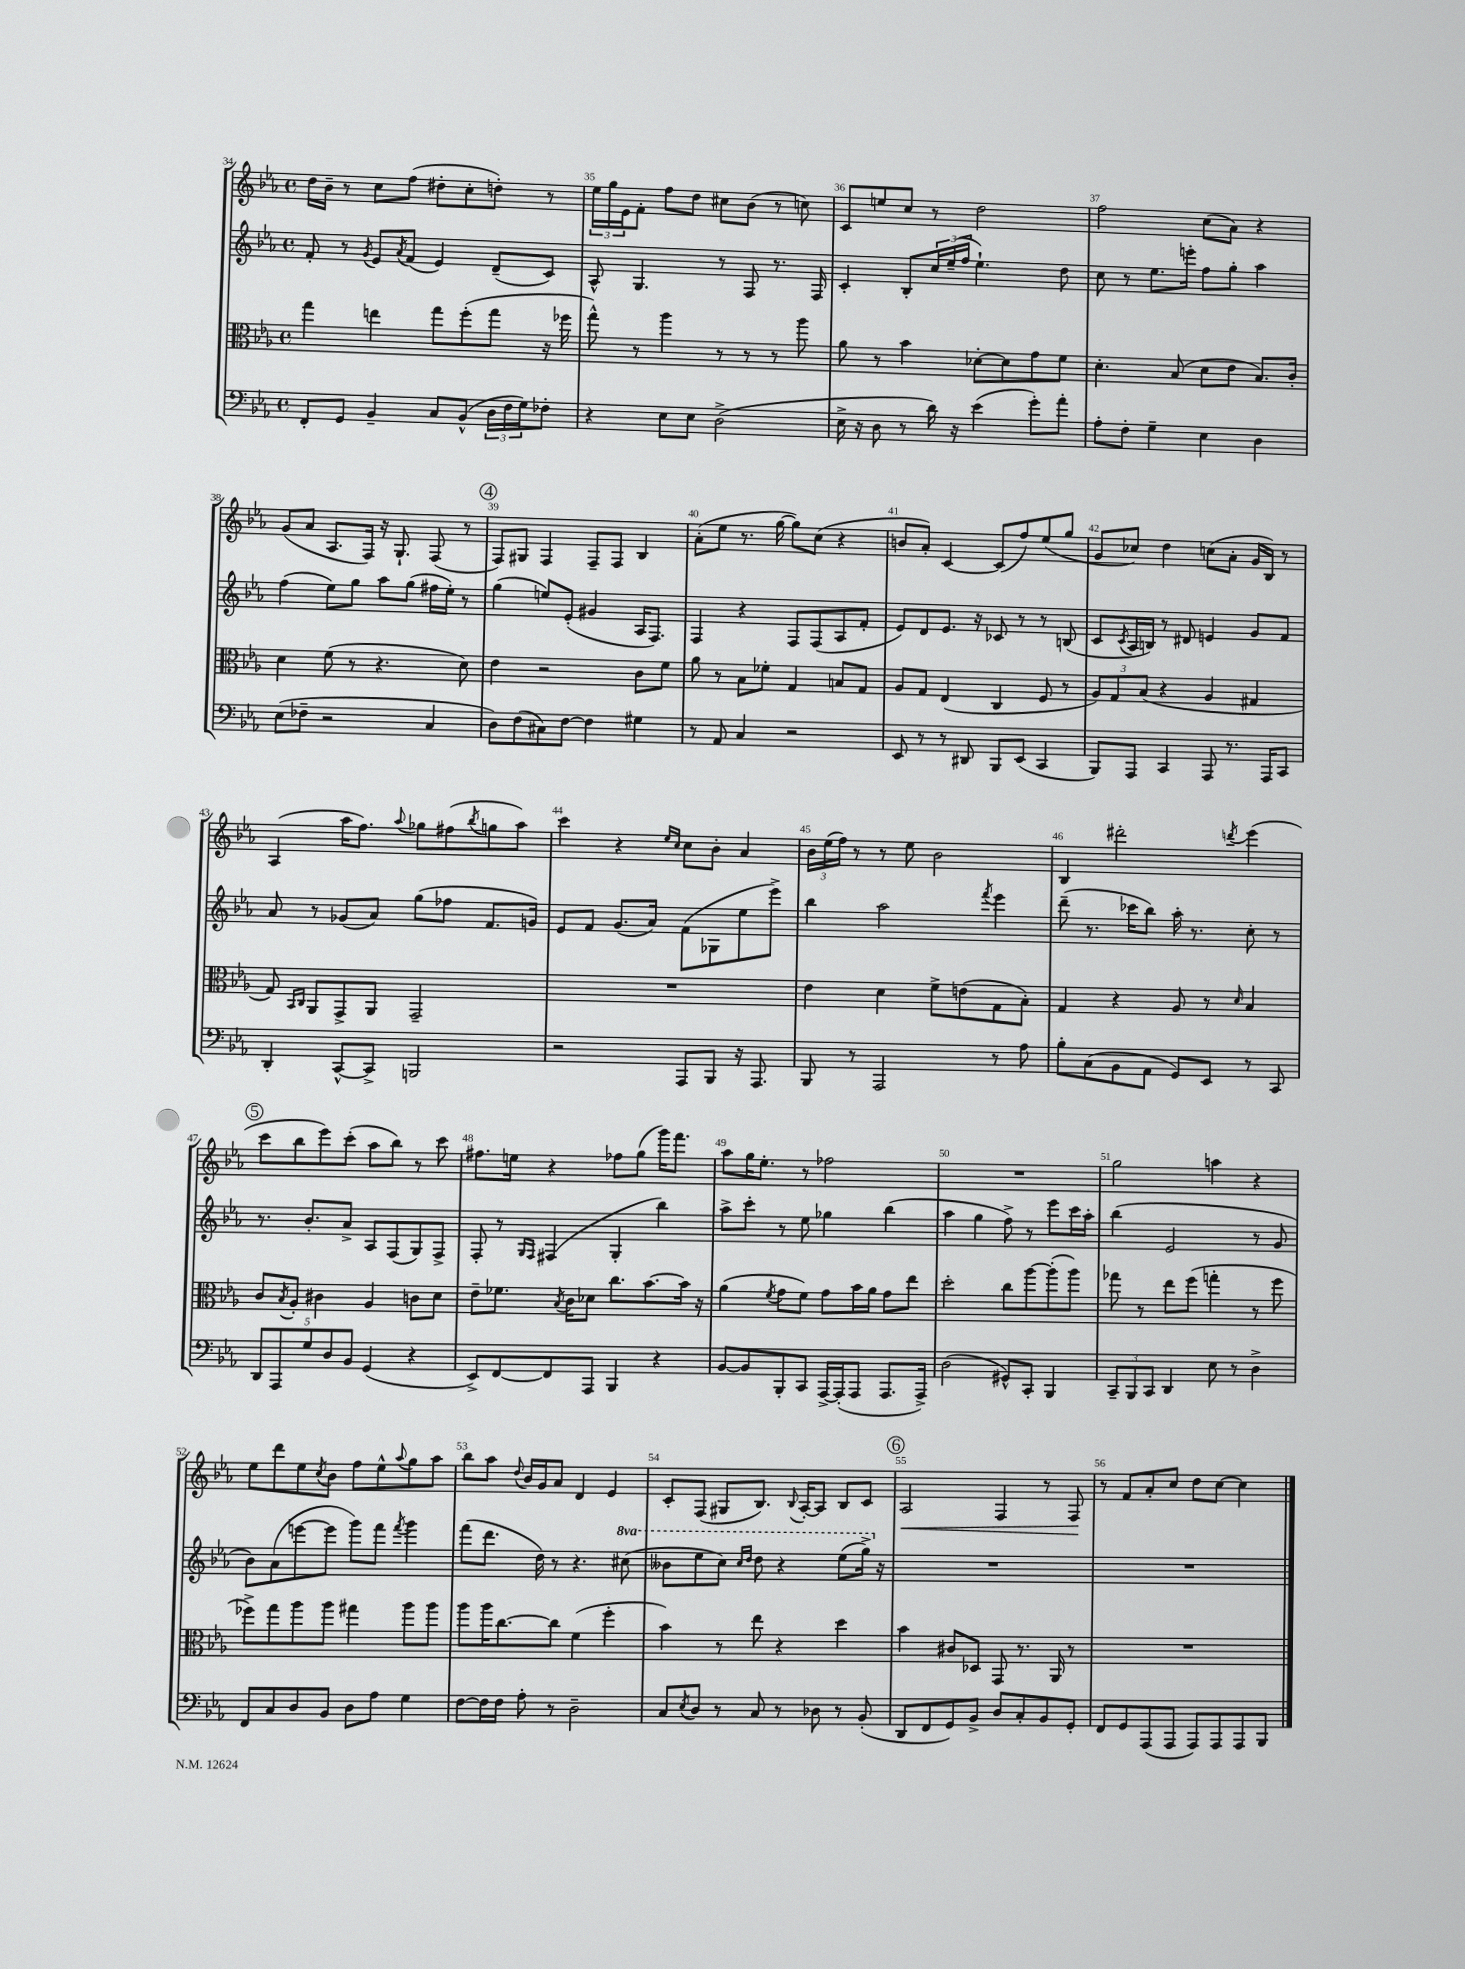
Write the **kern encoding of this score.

**kern	**kern	**kern	**kern
*staff4	*staff3	*staff2	*staff1
*clefF4	*clefC3	*clefG2	*clefG2
*k[b-e-a-]	*k[b-e-a-]	*k[b-e-a-]	*k[b-e-a-]
*M4/4	*M4/4	*M4/4	*M4/4
*met(c)	*met(c)	*met(c)	*met(c)
8FF'/L	4gg\	8f'/	16dd\LL
.	.	.	16b-~\JJ
8GG/J	.	8r	8r
.	.	8qg/	.
4BB-~/	4ee\	8e-/L	8cc\L
.	.	8qa-/	.
.	.	(8f/J	(8ff\J
8C/L	8gg\L	4e-/)	8dd#'\L
(8BB-^^/J	(8ff'\	.	8cc'\
24D\LL	8gg\J	(8d~/L	8dd'\J)
24F\	.	.	.
24G\J)	.	.	.
8F-'\J	16r	8c/J)	8r
.	16ff-\	.	.
=	=	=	=
4r	8gg^^\)	8A-^^/	24ee-\LL
.	.	.	24gg\
.	.	.	24e-\J
.	8r	4.G/	8f'\J
8E-\L	4aa-\	.	8ff\L
8E-\J	.	.	8dd\J
(2D^\	8r	8r	8cc#\L
.	8r	8F/	(8b-\J
.	8r	8.r	8r
.	8aa-\	.	8cc\)
.	.	16F/	.
=	=	=	=
16E-^\	8a-\	4c'/	8c/L
16r	.	.	.
8D\	8r	.	8ee/
8r	4b-\	8B-'/L	8cc/J
16d\)	.	24cc/L	8r
.	.	(24ee-~/	.
16r	.	.	.
.	.	24ff/JJ	.
(4e-\	[8d-'\L	4.ee-`\)	2dd\
.	8d-\]	.	.
8g'\L)	8g\	.	.
8a-'\J	8f\J	8dd\	.
=	=	=	=
8A-'\L	4.d'\	8cc\	2ff\
8F'\J	.	8r	.
4G~\	.	8.ee-\L	.
.	(8B-/	.	.
.	.	16eee'\Jk	.
4E-\	8d\L	8ff\L	(8cc\L
.	8e-\J	8gg'\J	8a-\J)
4D\	8.B-/L)	4aa-\	4r
.	16c'/Jk	.	.
=	=	=	=
(8E-\L	4d\	(4ff\	(8g/L
8F-~\J	.	.	8a-/J
2r	(8f\	8ee-\L)	8.A-/L
.	8r	8gg\J	.
.	.	.	16F/Jk)
.	4.r	8aa-\L	16r
.	.	.	8.G`/
.	.	(8gg\J	.
4C/	.	16ff#\LL	(8F/
.	.	16ee-'\JJ)	.
.	8d\)	8r	8r
=	=	=	=
8D\L)	4e-\	(4gg\	8F/L)
(8F\	.	.	8G#/J
8C#\)	2r	8ee/L)	4F/
[8F\J	.	(8e-'/J	.
4F\]	.	4g#/	8F~/L
.	.	.	8F/J
4G#\	8c\L	16A-/LK	4B-/
.	.	8.F/J)	.
.	8f\J	.	.
=	=	=	=
8r	8a-\	4F/	(8a-'\L
8AA-/	8r	.	8ee-\J
4C/	8B-\L	4r	8.r
.	8f-'\J	.	.
.	.	.	[16gg\
2r	4G/	8F/L	8gg\]L)
.	.	(8F/	(8cc\J
.	8B/L	8A-/	4r
.	8G/J	8f'/J	.
=	=	=	=
8EE-/	8A-/L	8e-/L)	8b/L
8r	8G/J	8d/	8a-'/J)
8r	(4E-/	8.e-/J	[4c/
8DD#/	.	.	.
.	.	16r	.
8BBB-/L	4C/	8c-/	(8c/]L
(8EE-/J	.	8r	8ff/)
4CC/	8F/	8r	(8ee-/
.	8r	(8B/	8gg/J
=	=	=	=
8BBB-/L)	12A-/L)	8c/L	8g/L
.	12G/	.	.
.	.	8qc/	.
8AAA-/J	.	16A-/L	8cc-/J)
.	(12B-/J	.	.
.	.	16B/JJ)	.
4CC/	4r	8r	4dd\
.	.	8d#/	.
8AAA-/	4A-/	4e/	(8cc\L
8.r	.	.	8a-'\J
.	4G#/	8g/L	16g/LL
16AAA-/LK	.	.	16B-/JJ)
8CC/J	.	8f/J	8r
=	=	=	=
4DD'/	8G/)	8a-/	(4A-/
.	16qqBB-/LL	.	.
.	16qqC/JJ	.	.
.	8AA-/L	8r	.
[8CC^^/L	8GG^/	(8g-/L	16aa-\LK
.	.	.	8.ff\J)
8CC^/]J	8AA-/J	8a-/J)	.
.	.	.	8qqaa-/
2BBB/	2GG~/	(8gg\L	8gg-\L
.	.	8ff-\J	(8ff#\
.	.	.	8qbb-/
.	.	8.f/L	8gg\
.	.	.	8aa-\J)
.	.	16g/Jk)	.
=	=	=	=
2r	1r	8e-/L	4ccc\
.	.	8f/J	.
.	.	(8.g/L	4r
.	.	16a-/Jk)	.
.	.	.	16qqee-/LL
.	.	.	16qqcc/JJ
8AAA-/L	.	(8f\L	8cc\L
8BBB-/J	.	8G-\	8b-'\J
16r	.	8ee-\	4a-/
8.AAA-/	.	.	.
.	.	8eee-^\J)	.
=	=	=	=
8BBB-/	4e-\	4bb-\	24b-\LL
.	.	.	(24ee-\
.	.	.	24ff\JJ)
8r	.	.	8r
2AAA-/	4d\	2aa-\	8r
.	.	.	8ee-\
.	8f^\L	.	2b-\
.	(8e\	.	.
.	.	8qfff/	.
8r	8G\	4eee-\	.
8A-\	8B-'\J)	.	.
=	=	=	=
8B-'\L	4G/	(8ddd~\	4B-/
(8C\	.	8.r	.
8BB-\	4r	.	2ddd#'\
.	.	16ccc-\LK	.
8AA-\J	.	8bb-\J)	.
8GG/L)	8A-/	16aa-'\	.
.	.	8.r	.
8EE-/J	8r	.	.
.	16qqd/	.	8qddd/
8r	4B-/	8cc'\	(4eee-\
8CC/	.	8r	.
=	=	=	=
10DD/L	8c/L	8.r	8ccc\L
10AAA-/	.	.	.
.	8qB-/	.	.
.	8A-'/J	.	8bb-\
.	.	8.b-'/L	.
10G/	.	.	.
.	4c#\	.	8eee-\)
10D/	.	.	.
.	.	8a-^/J	(8ccc'\J
10BB-/J	.	.	.
(4GG/	4A-/	8A-/L	8aa-\L
.	.	(8F/	8bb-\J)
4r	8c\L	8G/)	8r
.	8d\J	8F^/J	8ccc\
=	=	=	=
8EE-^/L)	8e-~\L	8F'/	8.ff#\L
[8FF/	8.f-\J	8r	.
.	.	.	16ee\Jk
.	.	16qqG/LL	.
.	.	16qqF/JJ	.
8FF/]	.	(4F#/	4r
.	8qB-/	.	.
.	16c\LK	.	.
8AAA-/J	8d-\J	.	.
4BBB-/	8.cc\L	4G'/	8ff-\L
.	.	.	(8gg\J
.	[8.b-\	.	.
4r	.	4bb-\)	16ggg\LK)
.	.	.	8.fff\J
.	16b-\]Jk	.	.
.	16r	.	.
=	=	=	=
[8BB-/L	(4a-\	8aa-^\L	8aa-\L
8BB-/]	.	8ccc'\J	16gg\K
.	.	.	8.ee-'\J
.	8qf/	.	.
8BBB-'/	8g\L	8r	.
8CC/J	8f\J)	8ee-\	8r
[16AAA-^/LL	8g\L	4gg-\	2ff-\
(16AAA-'/]J	.	.	.
8AAA-/J	16b-\L	.	.
.	16a-\JJ	.	.
8.AAA-/L	8g\L	(4bb-\	.
.	8ee-\J	.	.
16AAA-^/Jk)	.	.	.
=	=	=	=
(2D\	2dd'\	4aa-\	1r
.	.	4gg\	.
8GG#^^/L)	8cc\L	8ff^\)	.
8CC'/J	[8aa-\	8r	.
4BBB-/	(8aa-'\]	8eee-\L	.
.	8aa-\J)	16ccc\L	.
.	.	16aa-'\JJ	.
=	=	=	=
12CC~/L	8gg-\	(4bb-\	2gg\
12BBB-/	.	.	.
.	8r	.	.
12CC/J	.	.	.
4DD/	8ee-\L	2e-/	.
.	(8ff\J	.	.
8E-\	4gg'\	.	4aa\
8r	.	.	.
4D^\	8r	8r	4r
.	8ff\	8g/	.
=	=	=	=
8FF/L	8ff-^\L)	8b-\L)	8ee-\L
8C/	8gg\	(8a-\	8ddd\
8D/	8aa-\	[8eee\	8ee-\
.	.	.	8qcc/
8BB-/J	8aa-\J	8eee\]J	8b-\J
8D\L	4gg#\	8ggg\L)	8ff\L
8A-\J	.	8fff\J	8ee-^^\
.	.	8qfff/	8qqaa-/
4G\	8aa-\L	4ggg\	8gg\
.	8aa-\J	.	8aa-\J
=	=	=	=
[8F\L	8aa-\L	(8fff\L	8bb-\L
16F\]L	16aa-\K	8.ddd\J	8aa-\J
16F\JJ	[8.cc\	.	.
.	.	.	8qqdd/
8A-'\	.	.	16b-/LL
.	.	16dd\)	16g/J
8r	8cc\]J	8r	8a-/J
2D~\	(4f\	4.r	4d/
.	4ff'\	.	4e-/
.	.	(8ccc#\	.
=	=	=	=
8C/L	4b-\)	8bb--\L	8c'/L
8qE-/	.	.	.
8D/J	.	8eee-\	(8F/J
8r	8r	8ccc\J)	8G#/L
.	.	16qqccc/LL	.
.	.	16qqddd/JJ	.
8C/	8ee-\	8ddd\	8.B-/J)
8r	4r	4r	.
.	.	.	8qqB-/
.	.	.	[16A-'/LK
8D-\	.	.	8A-/]J
8r	4dd\	(8eee-\L	8B-/L
(8BB-'/	.	16ggg^\Jk)	8c/J
.	.	16r	.
=	=	=	=
8DD/L	4b-\	1r	2A-/
8FF/	.	.	.
8GG/)	8c#/L	.	.
8BB-^/J	8D-/J	.	.
8D/L	8GG/	.	4F/
8C'/	8.r	.	.
8BB-/	.	.	8r
.	16AA-/	.	.
8GG'/J	8r	.	8F/
=	=	=	=
8FF/L	1r	1r	8r
8GG/	.	.	8f/L
(8AAA-/	.	.	8a-'/
8AAA-/J	.	.	8cc/J
8AAA-/L)	.	.	8dd\L
8AAA-/	.	.	[8cc\J
8AAA-/	.	.	4cc\]
8BBB-/J	.	.	.
==	==	==	==
*-	*-	*-	*-
